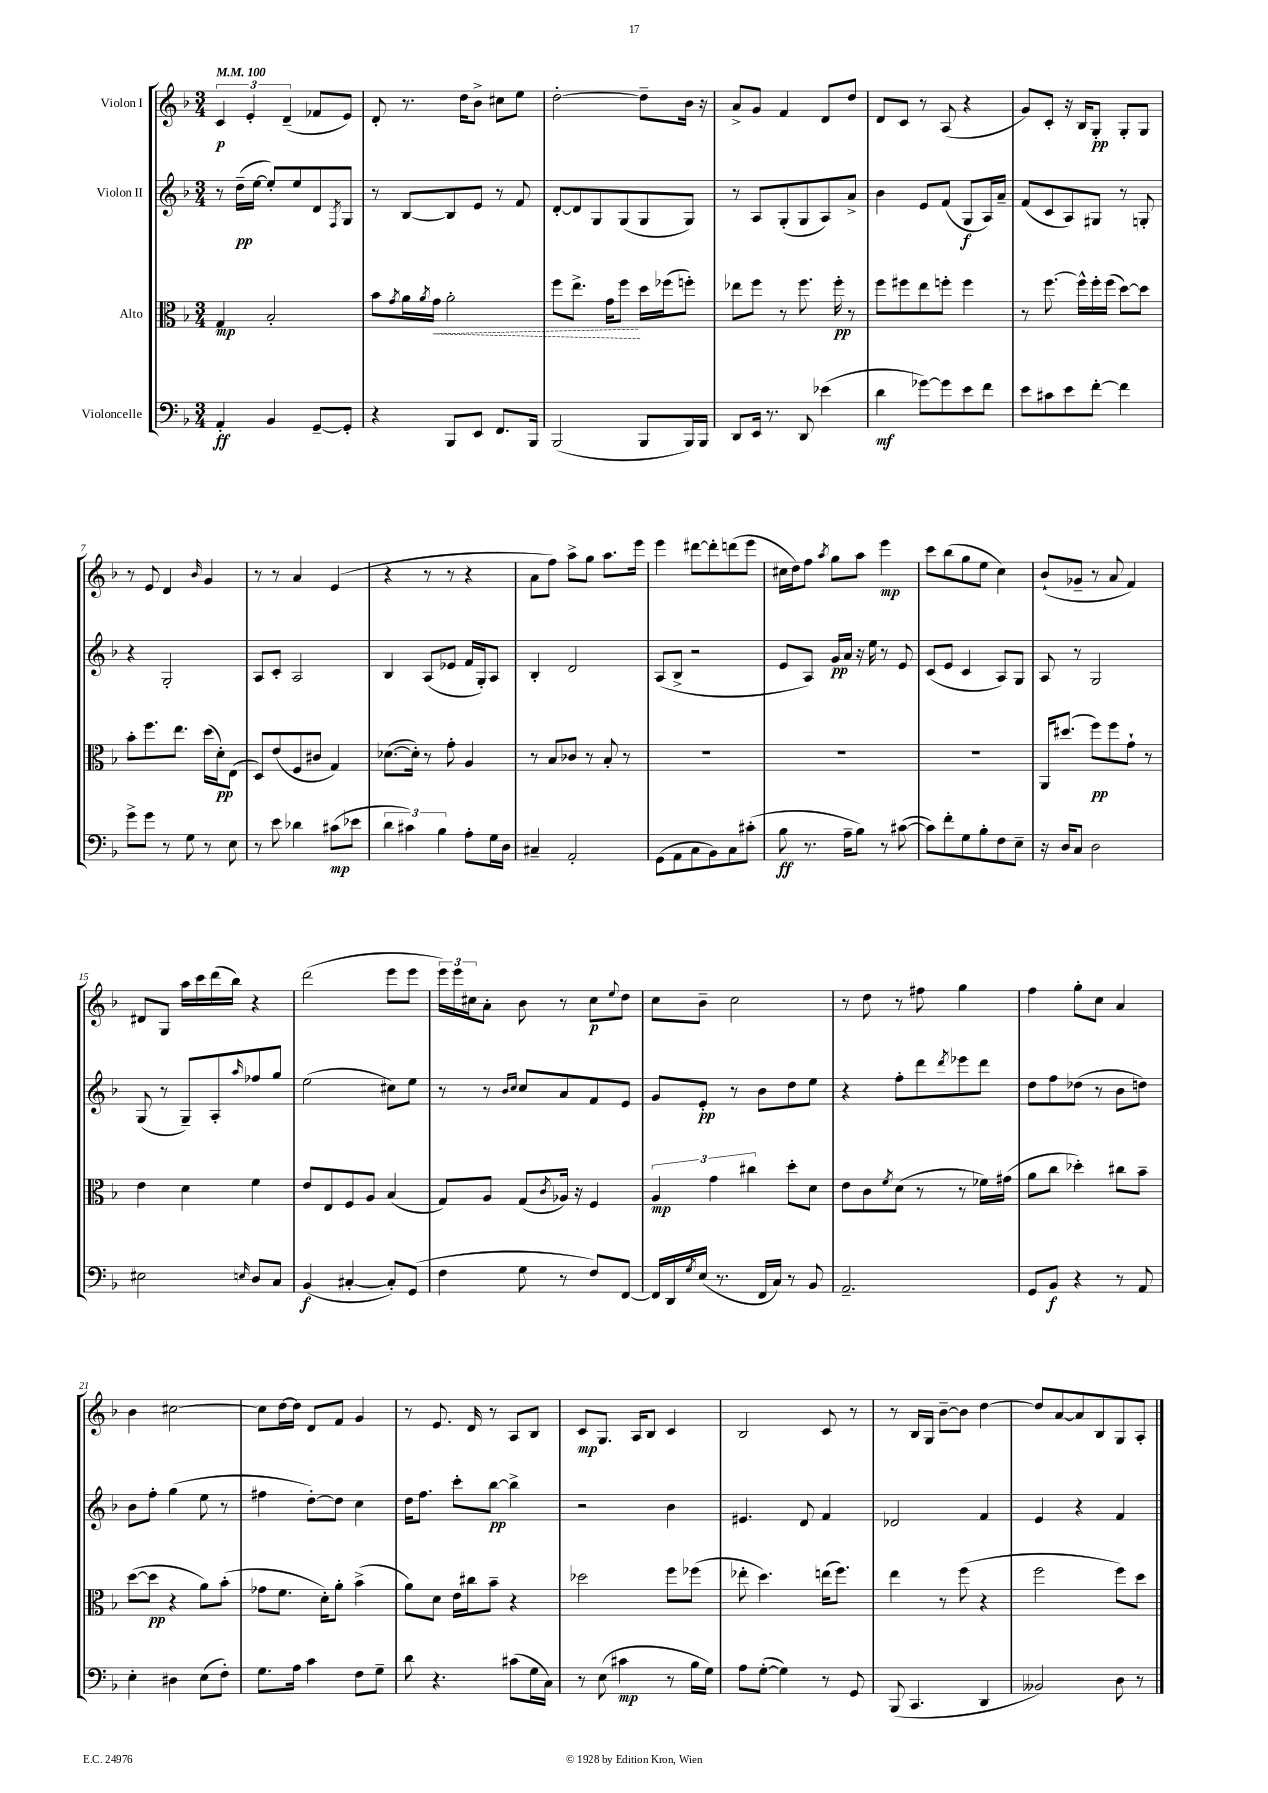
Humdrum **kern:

**kern	**kern	**kern	**kern
*staff4	*staff3	*staff2	*staff1
*clefF4	*clefC3	*clefG2	*clefG2
*k[b-]	*k[b-]	*k[b-]	*k[b-]
*M3/4	*M3/4	*M3/4	*M3/4
*MM100	*MM100	*MM100	*MM100
4AA'	4G	8r	6c
.	.	(16dd~	.
.	.	.	6e'
.	.	[16ee	.
4BB-	2B-'	8ee'])	.
.	.	.	(6d~
.	.	8ee	.
[8GG~	.	8d	8f-
.	.	8qF	.
8GG']	.	8G	8e)
=	=	=	=
4r	8b-	8r	8d'
.	8qg	.	.
.	16a	[8B-	8.r
.	8qa	.	.
.	16g	.	.
8BBB-	2a'	8B-]	.
.	.	.	16dd
8EE	.	8e	8b-^
8.FF	.	8r	8cc#
.	.	8f	8ee
16BBB-	.	.	.
=	=	=	=
(2BBB-	8ff	[8d'	[2dd'
.	8.ee^	8d]	.
.	.	8G	.
.	16g	.	.
.	8ff	(8G	.
8BBB-	16dd	8G	8dd~]
.	(16ff-	.	.
16BBB-)	8ff')	8G)	16b-
16BBB-	.	.	16r
=	=	=	=
8DD	8ee-	8r	8a^
16EE	8ff	8A	8g
8.r	.	.	.
.	8r	(8G'	4f
8DD	8.ff	8G	.
(4e-	.	8A)	8d
.	16ff'	.	.
.	8r	8a^	8dd
=	=	=	=
4d	8ff	4b-	8d
.	8ff#	.	8c
[8g-)	8ee	8e	8r
8g-]	8ff'	(8f	(8A
8e	4ff	8G	4r
8f	.	16A)	.
.	.	16a~	.
=	=	=	=
8e	8r	(8f	8g)
8c#	[8.ff	8c	8c'
8e	.	8A)	16r
.	16ff^^]	.	16B-
[8f'	16ff'	8G#	8G'
.	(16ff	.	.
4f]	[8dd)	8r	8G'
.	8dd]	8G'	8G
=	=	=	=
8g^	8b-'	4r	8r
8g	8.ff	.	8e
8r	.	2G'	4d
.	8.ee	.	.
8G	.	.	.
.	.	.	16qqb-
8r	(16dd	.	4g
.	16d')	.	.
8E	(8E	.	.
=	=	=	=
8r	8D)	8A	8r
8e	(8e	8c'	8r
4d-	8F	2A	4a
.	8c#	.	.
(8c#	4G)	.	(4e
8e-	.	.	.
=	=	=	=
6d	([8.d-	4B-	4r
6c#)	.	.	.
.	16d-'])	.	.
.	8r	(8A	8r
6B-	.	.	.
.	8g'	8e-	8r
8A'	4A	16f	4r
.	.	16G')	.
16G	.	8A	.
16D	.	.	.
=	=	=	=
4C#~	8r	4B-'	8a
.	8B-	.	8ff)
2AA'	8c-	2d	8aa^
.	8r	.	8gg
.	8B-'	.	8.aa
.	8r	.	.
.	.	.	16eee
=	=	=	=
(8GG	2.r	(8A	4eee
8AA	.	8B-^	.
8C	.	2r	[8ddd#
8BB-)	.	.	8ddd#']
8C	.	.	(8ddd
(8c#'	.	.	8eee
=	=	=	=
8B-	2.r	8e	16cc#
.	.	.	16dd)
8.r	.	8A)	8ff
.	.	.	8qaa
.	.	16g	8gg
16A~	.	16a	.
8B-)	.	16r	8aa
.	.	16ee	.
8r	.	8r	4eee
([8c#	.	8e	.
=	=	=	=
8c#])	2.r	(8c	8ccc
8f'	.	8e	(8bb-
8G	.	4c	8gg
8B-'	.	.	8ee
8F	.	8A)	4cc)
8E~	.	8G	.
=	=	=	=
16r	16AA	8A	(8b-`
16D	(8.dd#	.	.
8C	.	8r	8g-~
2D	8ff)	2G	8r
.	8ff	.	8a
.	8g`	.	4f)
.	8r	.	.
=	=	=	=
2E#	4e	(8G	8d#
.	.	8r	8G
.	4d	8G~)	16aa
.	.	.	16ccc
.	.	8A'	(16ddd
.	.	.	16bb-)
16qqE	.	16qqaa	.
8D	4f	8ff-	4r
8C	.	8gg	.
=	=	=	=
(4BB-	8e	(2ee	(2ddd
.	8E	.	.
[4C#'	8F	.	.
.	8A	.	.
8C#'])	(4B-	8cc#)	8eee
(8GG	.	8ee	8eee
=	=	=	=
4F	8G)	8r	24eee)
.	.	.	24eee
.	.	.	24cc#
.	8A	8r	8a'
.	.	16qqb-	.
.	.	16qqcc	.
8G	(8G	8cc	8b-
.	8qc	.	.
8r	16A-)	8a	8r
.	16r	.	.
8F)	4F	8f	8cc#
.	.	.	8qqee
[8FF	.	8e	8dd
=	=	=	=
16FF]	6A	8g	8cc
16DD	.	.	.
8qG	.	.	.
(16E	.	8e'	8b-~
.	6g	.	.
8.r	.	.	.
.	.	8r	2cc
.	6cc#	.	.
16FF	.	8b-	.
16C)	.	.	.
8r	8dd'	8dd	.
8BB-	8d	8ee	.
=	=	=	=
2.AA~	8e	4r	8r
.	8c	.	8dd
.	8qf	.	.
.	(8d	8ff'	8r
.	8r	8ddd	8ff#
.	.	8qddd	.
.	8r	8eee-	4gg
.	16f-)	8ddd	.
.	(16g#	.	.
=	=	=	=
8GG	8a	8dd	4ff
8BB-	8cc	8ff	.
4r	4dd-')	(8dd-	8gg'
.	.	8r	8cc
8r	8cc#	8b-	4a
8AA	8b-~	8dd)	.
=	=	=	=
4E'	([8dd	8b-	4b-
.	8dd]	8ff'	.
4D#	4r	(4gg	[2cc#
(8E	8a)	8ee	.
8F')	(8b-'	8r	.
=	=	=	=
8.G	8g-	4ff#	8cc#]
.	8.f	.	[16dd
16A	.	.	16dd]
4c	.	[8dd')	8d
.	16d')	.	.
.	8a'	8dd]	8f
8F	(4b-^	4cc	4g
8G~	.	.	.
=	=	=	=
8d	8a)	16dd	8r
.	.	8.ff	.
4.r	8d	.	8.e
.	16e	8ccc'	.
.	16cc#	.	16d
.	8b-~	[8bb-	8r
(8c#	4r	4bb-^]	8A
16G	.	.	8B-
16C)	.	.	.
=	=	=	=
8r	2dd-	2r	8c
(8E	.	.	8.G
4c#	.	.	.
.	.	.	16A
.	.	.	8B-
8r	8ff	4b-	4c
16B-	(8ff-	.	.
16G)	.	.	.
=	=	=	=
8A	8ee-'	4.e#	2B-
([8G'	4.dd)	.	.
4G])	.	.	.
.	.	8d	.
8r	(16ee	4f	8c
.	8.ff)	.	.
8GG	.	.	8r
=	=	=	=
(8BBB-	4ee	2d-	8r
4.CC	.	.	16B-
.	.	.	16G
.	8r	.	[8b-~
.	(8ff	.	8b-]
4DD	4r	4f	[4dd
=	=	=	=
2BB--)	2ff	4e	8dd]
.	.	.	[8a
.	.	4r	8a]
.	.	.	8B-
8D	8ff)	4f	8G
8r	8dd	.	8A'
==	==	==	==
*-	*-	*-	*-
